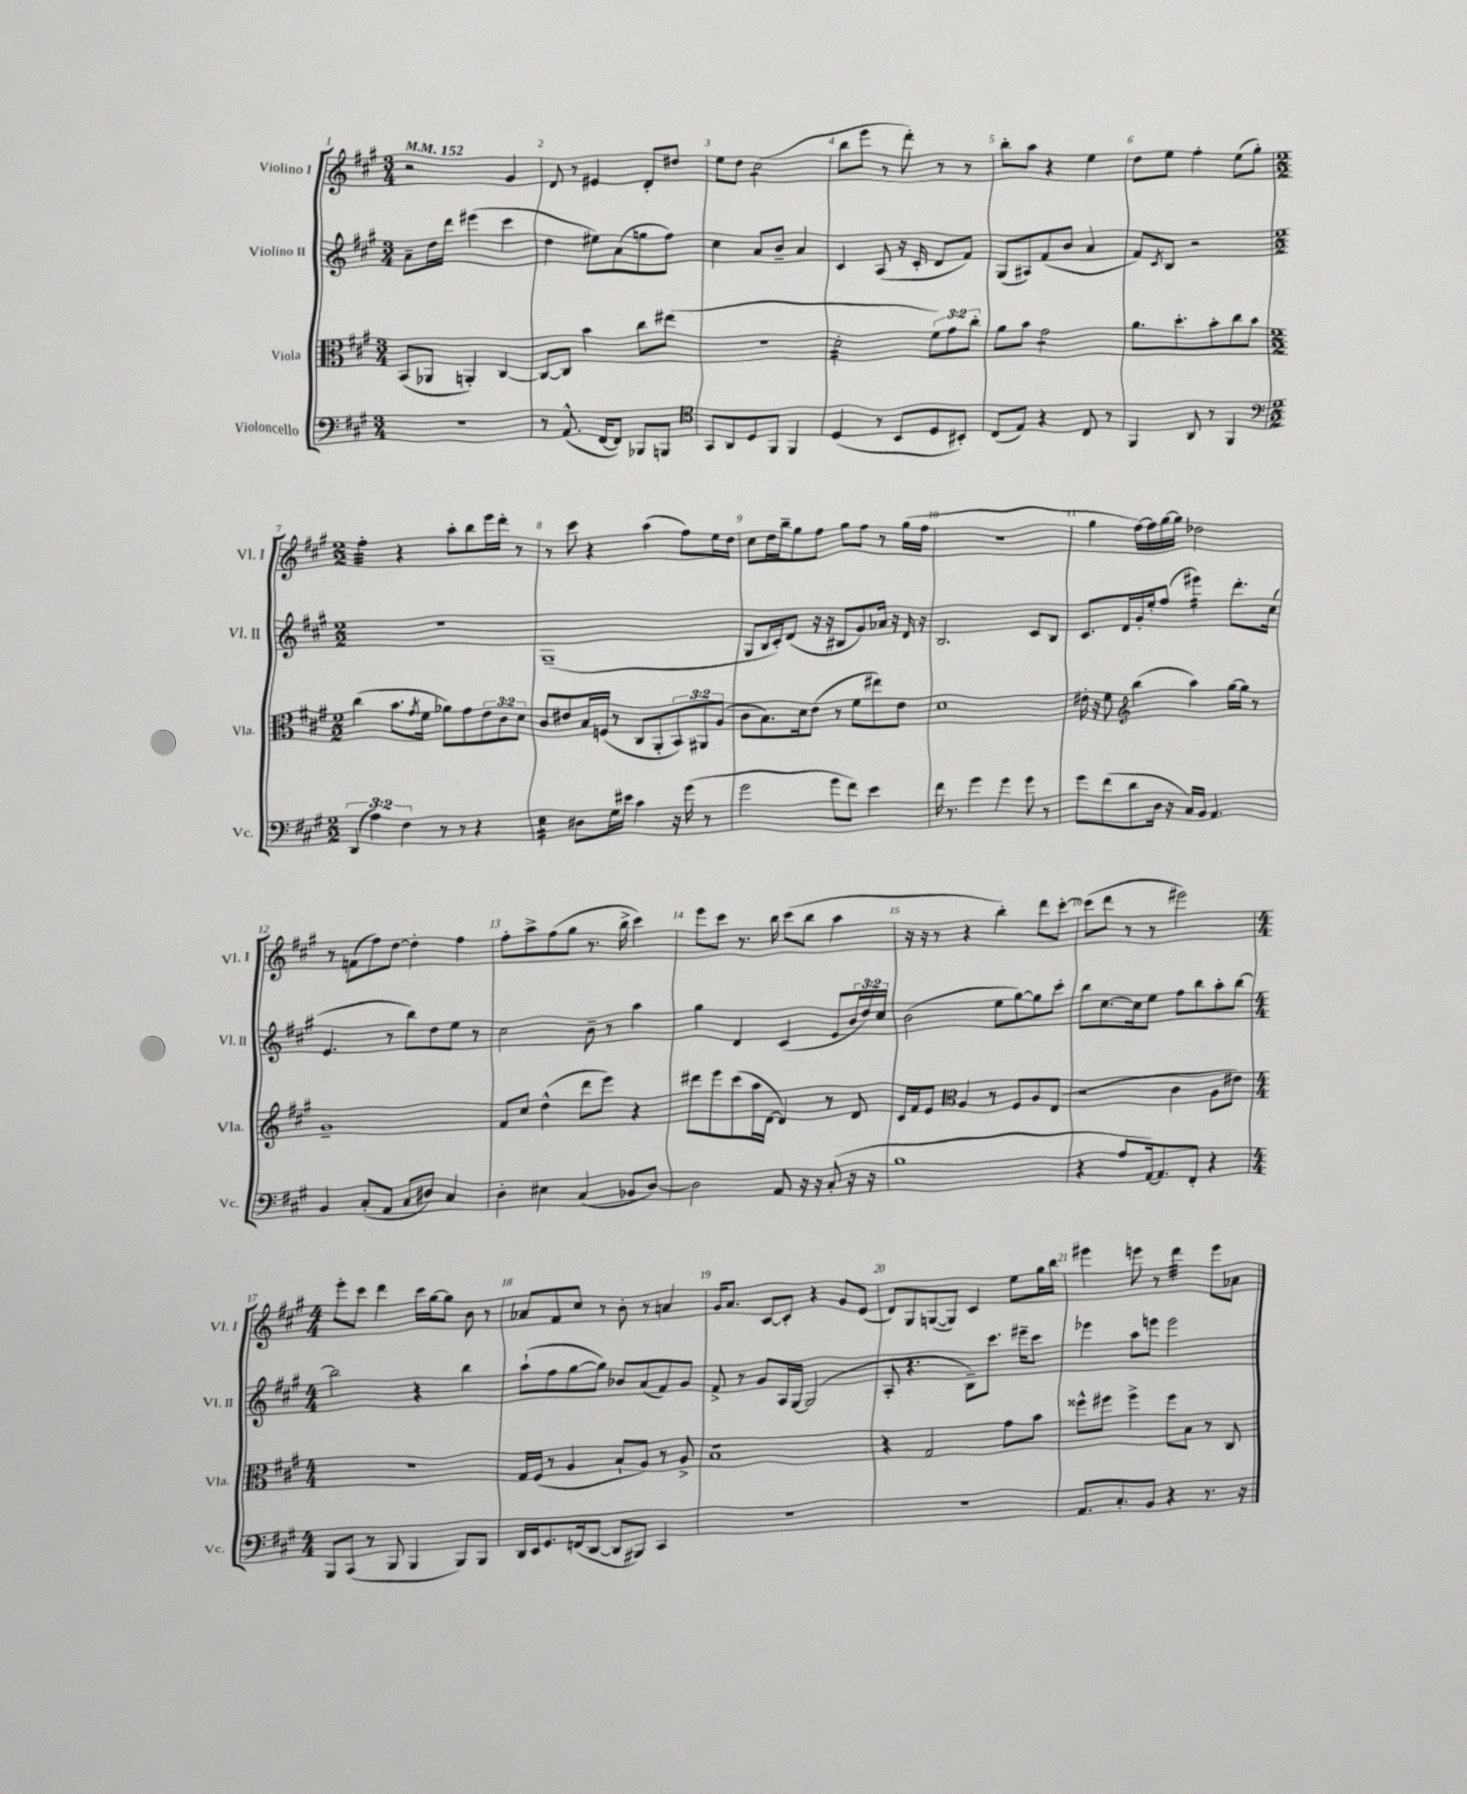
<<
\new StaffGroup <<
\new Staff = "s0" \with { instrumentName = "Violino I" shortInstrumentName = "Vl. I" } {
    \clef treble \key a \major \numericTimeSignature \time 3/4 \tempo 4 = 152
    r2 gis'4 |
    d'8 r8 eis'4 d'8-. dis''8 |
    e''8 d''8 cis''2:8( |
    b''8 e'''8 r8 d'''8-.) r8 r8 |
    b''8-. a''8 r4 e''4 |
    d''8 e''8 fis''4-. e''8( gis''8-.) |
    \numericTimeSignature \time 2/2 fis''4:32-. r4 a''8-. b''8 e'''16 d'''16-. r8 |
    r8 cis'''8 r4 a''4( fis''8) e''16 d''16 |
    cis''8 d''16 b''16-- gis''8 fis''8 gis''8 fis''8 r8 gis''16( fis''16 |
    R1 |
    gis''4 fis''16~) fis''16 gis''16~ gis''16 des''2 |
    r8 f'8( fis''8) d''8~ d''4-. fis''4 |
    fis''8-. a''8-> fis''8( gis''8 r8. b''16-> cis'''4) |
    e'''8 cis'''8 r8. b''16 cis'''8( b''8 a''4 |
    r16 r16 r8 r4 b''4-.) d'''8 cis'''8~-. |
    cis'''8( d'''8 r8 r8 eis'''2) |
    \numericTimeSignature \time 4/4 e'''8-. cis'''8 d'''4 cis'''16 gis''16~ gis''8 b'8 r8 |
    aes'8 fis'8 cis''8 r8 b'8-. r8 a'4 |
    gis'16 a'8. cis'8~ cis'8-. r4 gis'8 e'8( |
    d'8) gis8 g8~( g8) cis'4 e''8 gis''16 b''16 |
    eis'''4 e'''8 r8 d'''4:32 e'''8 aes'8 \bar "|." |
}
\new Staff = "s1" \with { instrumentName = "Violino II" shortInstrumentName = "Vl. II" } {
    \clef treble \key a \major \numericTimeSignature \time 3/4 \override Staff.TupletNumber.text = #tuplet-number::calc-fraction-text
    a'8-- d''16 d'''16 eis'''4( cis'''4 |
    d''4 eis''8) a'8( g''8 fis''8) |
    cis''4 a'8 b'8-- a'4 |
    cis'4 a8( r16 cis'16-. d'8 fis'8) |
    gis8( ais8) fis'8( b'8 a'4 |
    fis'8) \acciaccatura { cis'8 } b8 r2 |
    \numericTimeSignature \time 2/2 R1 |
    gis1--( |
    gis8 b16 cis'16-.) d'8( r16 r16 bis8 gis'8) aes'16 r16 d'16 r16 |
    b2. cis'8 b8 |
    cis'8. d'16 gis'16-. e''16-. fis''8( eis'''4:16) d'''8.-. cis''16( |
    e'4. r8 b''8) d''8 e''8 r8 |
    cis''2 b'8-- r8 a''4 |
    gis''4 d'4 cis'4( e'8 \tuplet 3/2 { b'16 d''16) cis''16 } |
    b'2( e''8 gis''8~) gis''8 cis'''8-. |
    b''8 cis''8.~ cis''16 e''8 fis''8 b''8 a''8-. b''8~ |
    \numericTimeSignature \time 4/4 b''2 r4 b''4 |
    a''8-!( fis''8 gis''8~ gis''8) bes'8 a'8( fis'8) gis'8 |
    fis'8-> r8 gis'8 a16 gis16~ gis2( |
    a8-. r4. b8--) cis'''8. eis'''16-- cis'''8 |
    ees'''4 a''8 e'''8 e'''2 \bar "|." |
}
\new Staff = "s2" \with { instrumentName = "Viola" shortInstrumentName = "Vla." } {
    \clef alto \key a \major \numericTimeSignature \time 3/4 \override Staff.TupletNumber.text = #tuplet-number::calc-fraction-text
    b,8( aes,8 a,4-.) cis4~ |
    cis8~ cis8 b'4 cis''8 eis''8( |
    R2. |
    d'2:16-. \tuplet 3/2 { fis'8) gis'8 cis''8-. } |
    a'8 b'8 gis'2:8 |
    a'8. d''8.-. b'8-. cis''8 b'8 |
    \numericTimeSignature \time 2/2 cis''4( b'8. \acciaccatura { gis'8 } fis'16 aes'8) gis'8 \tuplet 3/2 { e'8 cis'8 d'8 } |
    cis'8 eis'8 b16 f16( r8 cis8 a,8-. \tuplet 3/2 { b,8) ais,8 a8( } |
    cis'8 b8.) d'16 e'8( r8 fis'8 eis''8) e'8 |
    d'1 |
    eis'16-. r16 fis'8 \clef treble b''4( a''4) gis''16~ gis''16 r8 |
    gis'1-- |
    fis'8 cis''8 d''4-^( d'''8 e'''8) r4 |
    dis'''8 e'''8 cis'''8( a''16 d'16~ d'4) r8 d'8 |
    cis'16 fis'16 e'8 \clef alto a4 r8 fis8 a8 e8( |
    r2 cis'4 a8 eis'8) |
    \numericTimeSignature \time 4/4 R1 |
    gis16 fis16( r8 a4 b8-! a8) r8 a8-> |
    b1:8 |
    r4 gis2 gis'8 b'8 |
    fisis''8-^ fis''8 fis''4-> fis''8 b8 r8 cis8 \bar "|." |
}
\new Staff = "s3" \with { instrumentName = "Violoncello" shortInstrumentName = "Vc." } {
    \clef bass \key a \major \numericTimeSignature \time 3/4 \override Staff.TupletNumber.text = #tuplet-number::calc-fraction-text
    R2. |
    r8 a,8.-^( fis,16~ fis,8) bes,,8 b,,8 |
    \clef tenor gis,8 a,8 d8 fis,8 fis,4 |
    d4( r8 b,8 d8 bis,8-.) |
    cis8( e8) r4 cis8 r8 |
    fis,4 a,8 r8 fis,4 |
    \numericTimeSignature \time 2/2 \clef bass \tuplet 3/2 { d,4( a4) fis4 } r8 r8 r4 |
    e4:16 dis8 gis16 eis'16 cis'4 r16 gis'16( r8 |
    gis'2 gis'8 fis'8) e'4 |
    fis'16 r8. gis'4 gis'4 gis'8 r8 |
    gis'8 fis'8( d'8 d16 r16 cis16) b,16 a,4. |
    b,4 cis8-.( a,8 cis8 dis8) cis4 |
    d4-. eis4 cis4( bes,8 d8~) |
    d2 a,8 r16 r16 cis8-.( r16 r16 |
    b1 |
    r4 a8 a,16~) a,8. fis,8-. r4 |
    \numericTimeSignature \time 4/4 b,,8 cis,8( r8 b,,8 b,,4 b,,8) b,,8 |
    d,16 e,16 gis,8. f,16( d,8~ d,8 bis,,8) cis,4 |
    R1 |
    R1 |
    a,8. cis8.-. b,8 r4 r8. r16 \bar "|." |
}
>>
>>
\layout { \context { \Score \override BarNumber.break-visibility = ##(#f #t #t) barNumberVisibility = #all-bar-numbers-visible } }
